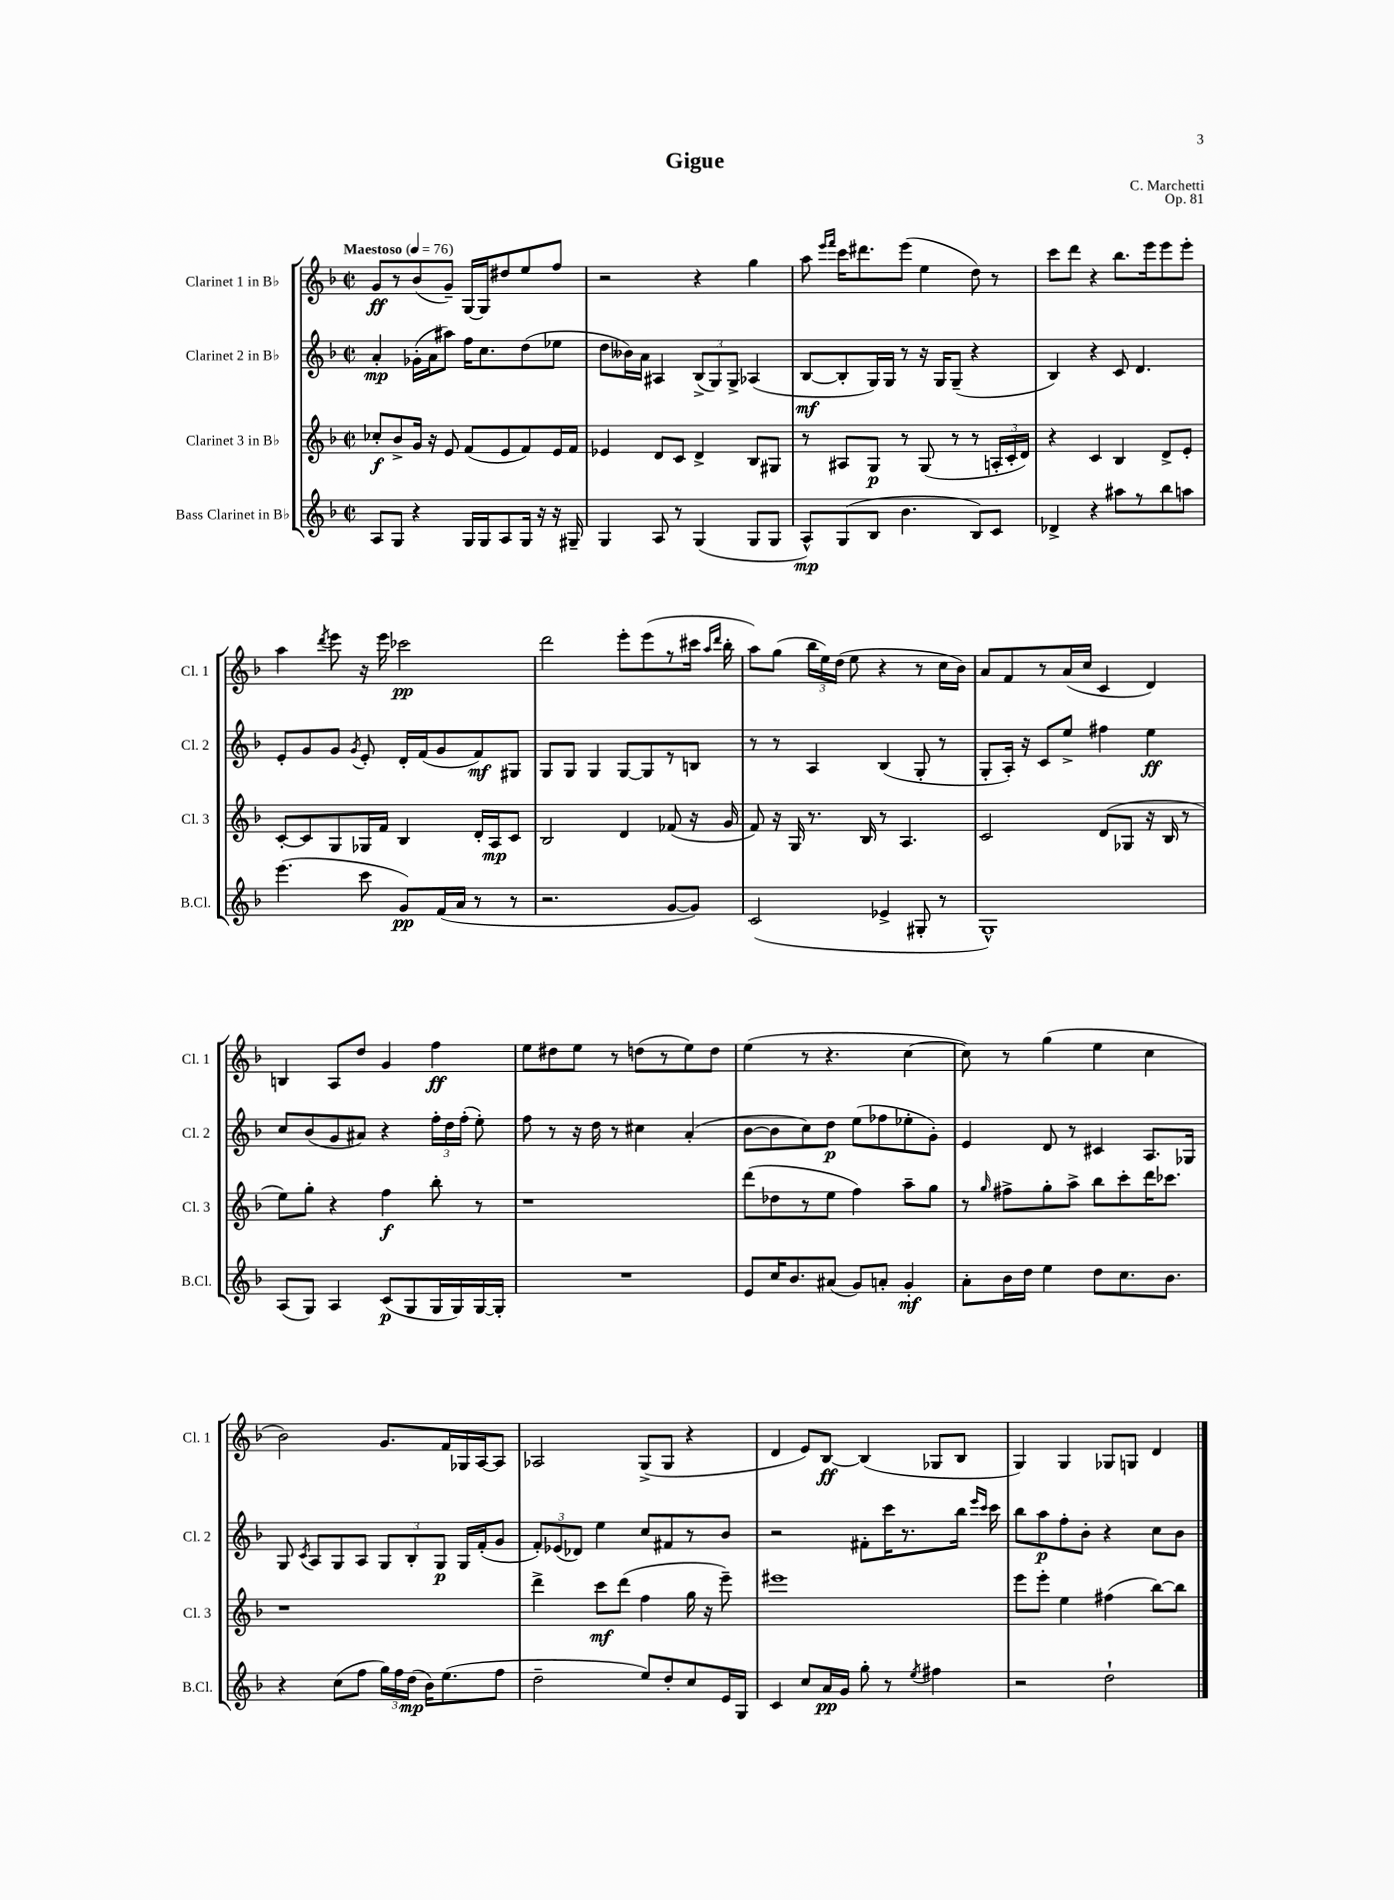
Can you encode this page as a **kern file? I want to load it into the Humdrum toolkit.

**kern	**kern	**kern	**kern
*staff4	*staff3	*staff2	*staff1
*clefG2	*clefG2	*clefG2	*clefG2
*k[b-]	*k[b-]	*k[b-]	*k[b-]
*M2/2	*M2/2	*M2/2	*M2/2
*met(c|)	*met(c|)	*met(c|)	*met(c|)
*MM76	*MM76	*MM76	*MM76
8A	8cc-'	4a'	8g
8G	8b-^	.	8r
4r	16g	(16g-'	(8b-
.	16r	16a	.
.	8e	8aa#)	8g~)
16G	(8f	16ff	[16G
16G	.	8.cc	16G]
8A	8e	.	8dd#
16G	8f)	(8dd	8ee
16r	.	.	.
16r	16e	8ee-	8ff
16G#~	16f	.	.
=	=	=	=
4G	4e-	8dd	2r
.	.	16b--)	.
.	.	16a	.
8A	8d	4A#	.
8r	8c	.	.
(4G	4d^	(12B-^	4r
.	.	12G)	.
.	.	12G^	.
8G	8B-	(4A-	4gg
8G	8G#	.	.
=	=	=	=
8A^^)	8r	[8B-	8aa
.	.	.	16qqeee
.	.	.	16qqfff
(8G	8A#	8B-']	16ccc
.	.	.	8.ddd#
8B-	8G	16G)	.
.	.	16G	.
4.b-	8r	8r	(8eee
.	(8G	16r	4ee
.	.	16G	.
.	8r	(8G~	.
8B-)	8r	4r	8dd)
8c	24A'	.	8r
.	24c'	.	.
.	24d)	.	.
=	=	=	=
4d-^	4r	4B-)	8ccc
.	.	.	8ddd
4r	4c	4r	4r
8aa#	4B-	8c	8.bb-
8r	.	4.d	.
.	.	.	16eee
8bb-	8d^	.	8eee
8aa	8e'	.	8eee'
=	=	=	=
(4.eee	[8c'	8e'	4aa
.	8c]	8g	.
.	.	.	8qddd
.	8G	8g	8eee
.	.	8qg	.
8ccc	16G-	8e'	16r
.	16f	.	16eee
8g)	4B-	16d'	2ccc-
.	.	(16f	.
(16f	.	8g	.
16a	.	.	.
8r	16d'	8f)	.
.	16A	.	.
8r	8c	8G#	.
=	=	=	=
2.r	2B-	8G	2ddd
.	.	8G	.
.	.	4G	.
.	4d	[8G	8eee'
.	.	8G]	(8eee
[8g	(8f-	8r	8r
8g])	16r	8B	16ccc#
.	.	.	16qqaa
.	.	.	16qqddd
.	16g	.	16bb-'
=	=	=	=
(2c	8f)	8r	8aa)
.	16r	8r	(8gg
.	16G	.	.
.	8.r	4A	24bb-
.	.	.	24ee)
.	.	.	(24dd
.	.	.	8ee
.	16B-	.	.
4e-^	8r	(4B-	4r
.	4.A	.	.
8G#'	.	8G'	8r
8r	.	8r	16cc
.	.	.	16b-)
=	=	=	=
1G^^)	2c	8G'	8a
.	.	16A')	8f
.	.	16r	.
.	.	8c	8r
.	.	8ee^	(16a
.	.	.	16cc
.	(8d	4ff#	4c
.	8G-	.	.
.	16r	4ee	4d)
.	16B-	.	.
.	8r	.	.
=	=	=	=
(8A	8ee)	8cc	4B
8G)	8gg'	(8b-	.
4A	4r	8g	8A
.	.	8a#)	8dd
(8c	4ff	4r	4g
8G	.	.	.
16G	8bb-'	24ff'	4ff
.	.	24dd	.
16G)	.	.	.
.	.	(24ff'	.
[16G	8r	8ee')	.
16G']	.	.	.
=	=	=	=
1r	1r	8ff	8ee
.	.	8r	8dd#
.	.	16r	8ee
.	.	16dd	.
.	.	8r	8r
.	.	4cc#	(8dd
.	.	.	8r
.	.	(4a'	8ee)
.	.	.	8dd
=	=	=	=
8e	(8ddd	[8b-	(4ee
16cc	8dd-	8b-]	.
8.b-	.	.	.
.	8r	8cc)	8r
(8a#	8ee	8dd	4.r
8g)	4ff)	(8ee	.
8a'	.	8ff-	.
4g'	8aa~	8ee-'	[4cc
.	8gg	8g')	.
=	=	=	=
8a'	8r	4e	8cc])
.	16qqgg	.	.
16b-	8ff#^	.	8r
16dd	.	.	.
4ee	8gg'	8d	(4gg
.	8aa^	8r	.
8dd	8bb-	4c#	4ee
8.cc	8ccc'	.	.
.	16ddd	8.A	4cc
8.b-	8.ccc-	.	.
.	.	16G-	.
=	=	=	=
4r	1r	8G	2b-)
.	.	8qc	.
.	.	8A	.
(8cc	.	8G	.
8ff	.	8A	.
24gg)	.	12G	8.g
24ff	.	.	.
(24dd	.	12B-'	.
16b-)	.	.	.
.	.	12G	.
(8.ee	.	.	16f
.	.	16G	16G-
.	.	(16f'	[16A
8ff	.	8g	8A]
=	=	=	=
2dd~	4ddd^	12f')	2A-
.	.	(12e-	.
.	.	12d-)	.
.	8ccc	4ee	.
.	(8ddd	.	.
8ee)	4ff	8cc	(8G^
8dd'	.	8f#	8G
8cc	16gg	8r	4r
.	16r	.	.
16e	8eee~)	8b-	.
16G	.	.	.
=	=	=	=
4c	1eee#	2r	4d
8cc	.	.	8e)
16a	.	.	[8B-
16g	.	.	.
8gg'	.	8f#'	(4B-]
8r	.	16ccc	.
.	.	8.r	.
8qee	.	.	.
4ff#	.	.	8G-
.	.	16bb-	8B-
.	.	16qqeee	.
.	.	16qqccc	.
.	.	16ccc	.
=	=	=	=
2r	8eee	8bb-	4G)
.	8eee'	8aa	.
.	4ee	8ff'	4G
.	.	8b-'	.
2dd`	(4ff#	4r	8G-
.	.	.	8G
.	[8bb-)	8cc	4d
.	8bb-]	8b-	.
==	==	==	==
*-	*-	*-	*-
